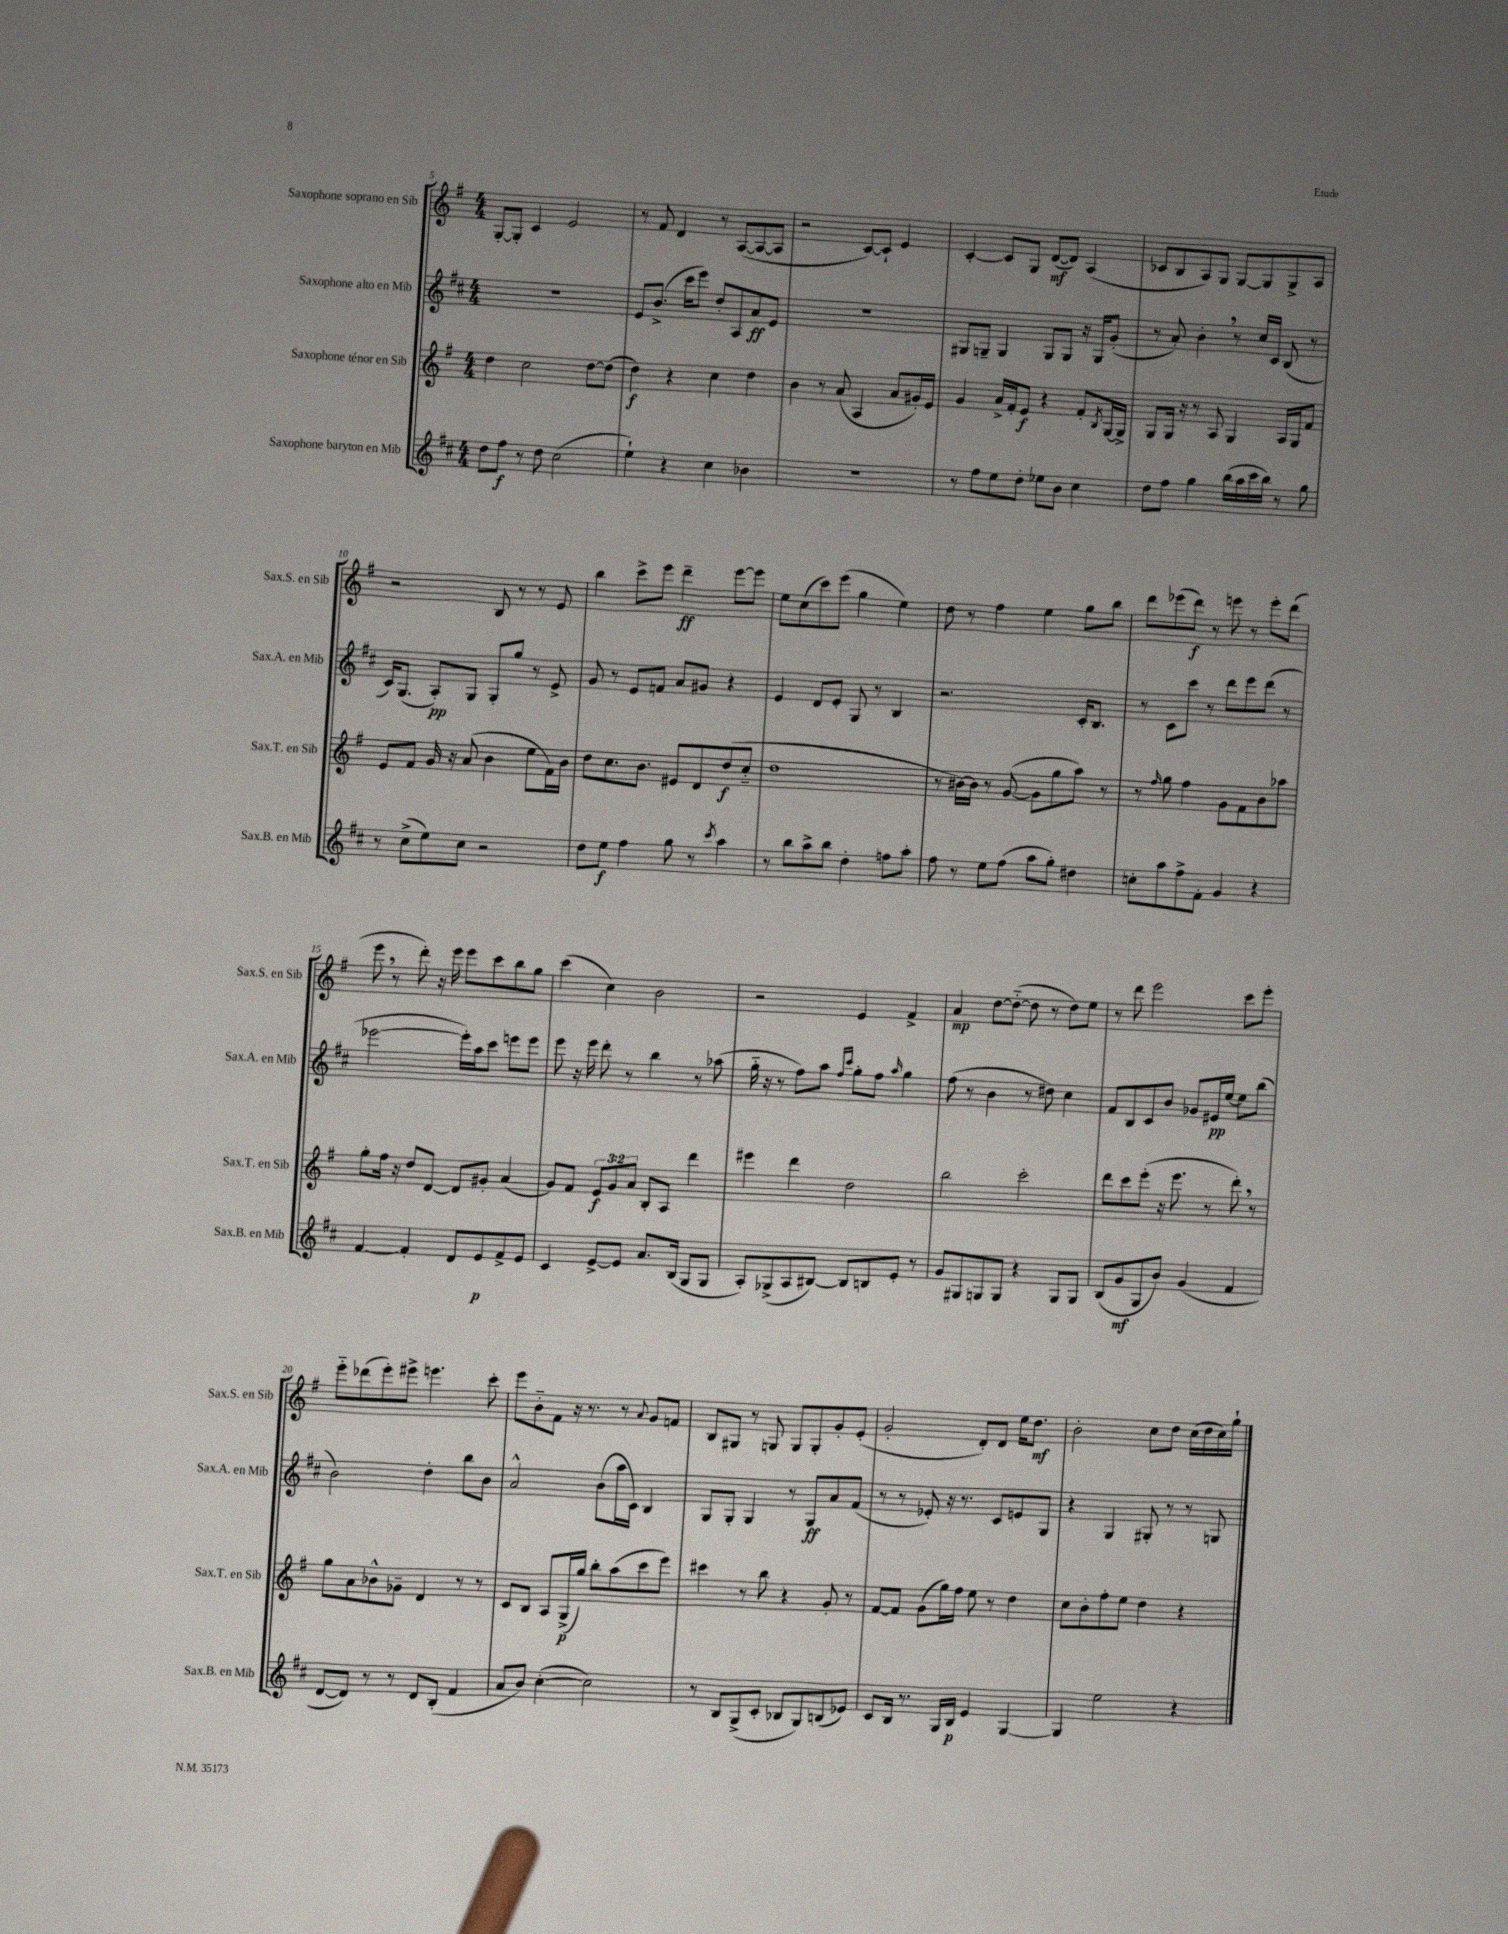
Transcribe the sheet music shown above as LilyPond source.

<<
\new StaffGroup <<
\new Staff = "s0" \with { instrumentName = "Saxophone soprano en Sib" shortInstrumentName = "Sax.S. en Sib" } {
    \clef treble \key g \major \numericTimeSignature \time 4/4
    g8~-. g8-. c'4 e'2 |
    r8 fis'8 d'4 r8 a8~( a8~ a8 |
    r2 c'8~) c'8-! e'4 |
    c'4~-. c'8 g8 d'8~\mf( d'8) a4( |
    ces'8 b8 a8) g8 g8~ g8 g8-> a8 |
    r2 b8 r8 r8 e'8 |
    b''4 c'''8-> e'''8 d'''4--\ff e'''8~ e'''8 |
    e''8 c''8( c'''8) e'''8( g''4 e''4) |
    d''8 r8 fis''4 e''4 g''8 b''8 |
    d'''8 ees'''8( d'''8\f) r8 e'''8 r8 e'''8-. d'''8( |
    e'''8 \breathe r8 d'''8-.) r16 e'''16 e'''8 c'''8 b''8 g''8 |
    c'''4( c''4) b'2 |
    r2 e'4 fis'4-> |
    a'4\mp d''8~ d''8~-_( d''8 r8 d''8) e''8 |
    r8 d'''8 e'''2 c'''8 e'''8-. |
    e'''8-_ des'''8( e'''8-.) eis'''8-> e'''4. c'''8-. |
    e'''8 b'8-_ fis'8 r16 r8. r8 \appoggiatura { a'8 } g'8 f'8 |
    b8 gis8 r8 g8 g8 g8-. g'8-. e'8-.( |
    g'2-. d'8-.) d'8 e''16 d''8.\mf |
    b'2-. c''8 d''8 c''16( d''16 c''16) g''16-! \bar "|." |
}
\new Staff = "s1" \with { instrumentName = "Saxophone alto en Mib" shortInstrumentName = "Sax.A. en Mib" } {
    \clef treble \key d \major \numericTimeSignature \time 4/4
    r1 |
    e'8 b'8.->( cis'''16 e'''8) d''8-. a8 a'8\ff e'8 |
    R1 |
    gis8 g8-- g4 g8 g8 r16 g16 g'8-.( |
    r8 a'8-.) b'4-. \breathe r8 cis''16 cis'16 b8( r8 |
    cis'16) g8.( a8-.\pp) g8 g8-. g''8 r8 e'8-> |
    g'8 r8 e'8 f'8 a'8 gis'8 r4 |
    e'4 d'8 e'8-. g8 r8 b4 |
    r2. cis'16-. b8. |
    r8 cis'8 cis'''8 r8 d'''8 e'''8 d'''8( r8 |
    ees'''2~ ees'''16-.) a''16 cis'''8 e'''8 e'''8 |
    e'''8 r16 e'''16 d'''8-. r8 b''4 r8 aes''8( |
    g''16-_ r16 r8 fis''8) a''8 \grace { fis''16 cis'''16 } g''8-. fis''8 \grace { a''16 } g''4 |
    fis''8( r8 b'4 r8 dis''8) cis''4 |
    fis'8 b8 cis'8 b'8 ges'8 eis'16\pp e''16~ e''8 b''8( |
    b'2) d''4-. b''8 b'8 |
    a'2-^ b'8( a''16 cis'16) b4 |
    g8 g8-. g4 r8 g8\ff a'8 fis'8( |
    r8 r8 ees'8-.) r16 r8. cis'8 e'8 g8 |
    r4 g4 gis8-. r8 r8 g8 \bar "|." |
}
\new Staff = "s2" \with { instrumentName = "Saxophone ténor en Sib" shortInstrumentName = "Sax.T. en Sib" } {
    \clef treble \key g \major \numericTimeSignature \time 4/4 \override Staff.TupletNumber.text = #tuplet-number::calc-fraction-text
    d''4 c''2 d''8~ d''8( |
    d''4\f) r4 c''4 d''4 |
    b'4 r8 a'8( a4 a'8 gis'16-.) e'16 |
    g'4 a'16-> fis'16-. e'8\f r4 fis'8-. \acciaccatura { b8 } g16~ g16-> |
    g8 g16 r16 r8 a8 g4 a16 g16 fis'8 |
    e'8 fis'8 g'16 r16 a'8( b'4 e''8 fis'16) b'16 |
    d''8 c''8. b'8. eis'8 d'8 d''8\f( c''8-_ |
    d''1 |
    r8 bis'16~) bis'16 r8 g'8~( g'8 g''8 a''8) r8 |
    r8 \grace { fis''16 } g''8 fis''4 g'8 fis'8 b'8 aes''8 |
    g''8-. fis''16 r16 d''8 d'8~ d'8 gis'8-. a'4( |
    g'8) fis'8 \tuplet 3/2 { e'8\f g'8 a'8 } b8-. a8 d'''4 |
    eis'''4 d'''4 d''2 |
    b''2 c'''2-. |
    d'''8 c'''8 e'''8-.( r16 e'''8. r8 d'''8-.) \breathe r8 |
    g''8 a'8 bes'8-^ ges'8-- d'4 r8 r8 |
    c'8 b8 a8 g16->\p( g''16) b''8-. a''8( c'''8 e'''8) |
    cis'''4 r8 b''8 r4 g'8-. r8 |
    fis'8~ fis'8 g'8( g''16) fis''16 e''8 r8 d''4 |
    c''8 b'8-. fis''8-. e''8 d''4 r4 \bar "|." |
}
\new Staff = "s3" \with { instrumentName = "Saxophone baryton en Mib" shortInstrumentName = "Sax.B. en Mib" } {
    \clef treble \key d \major \numericTimeSignature \time 4/4
    d''8 fis''8\f r8 d''8 cis''2( |
    e''4-!) r4 cis''4 bes'4 |
    R1 |
    r8 fis''8 e''8 d''8-. ees''8 b'8 cis''4 |
    d''8 fis''8 g''4 b''16( a''16 cis'''16 b''16) r8 g''8 |
    r8 cis''8->( e''8) cis''8 r2 |
    d''8 e''8\f fis''4 g''8 r8 \acciaccatura { cis'''8 } a''4 |
    r8 b''8 a''8-> b''8 d''4-. f''8 a''8-. |
    fis''8 r8 e''8 fis''8( a''8 g''8-.) dis''4 |
    c''8-. a''8 fis''8-> fis'8-. g'4 r4 |
    fis'4~ fis'4-. d'8 e'8\p fis'8-> e'8 |
    cis'4 e'8~-> e'8 a'8. b16( g8 g8 |
    a8-.) ges8->( a8 bis8~) bis8 b8 e'8-. r8 |
    g'8 gis8 g8 g8 r4 g8 g8 |
    b8( g'8\mf g8 b'8) g'4( fis'4 |
    d'8~ d'8) r8 r8 d'8 b8-.( fis'4 |
    a'8 b'8) cis''4~-.( cis''2) |
    r8 b8 g8->( cis'8-. bes8 g8) b8( ees'8) |
    cis'8 b16 r8. g16 b16\p e'4 g4~ |
    g4 e''2 r4 \bar "|." |
}
>>
>>
\layout { \context { \Score currentBarNumber = #5 } }
